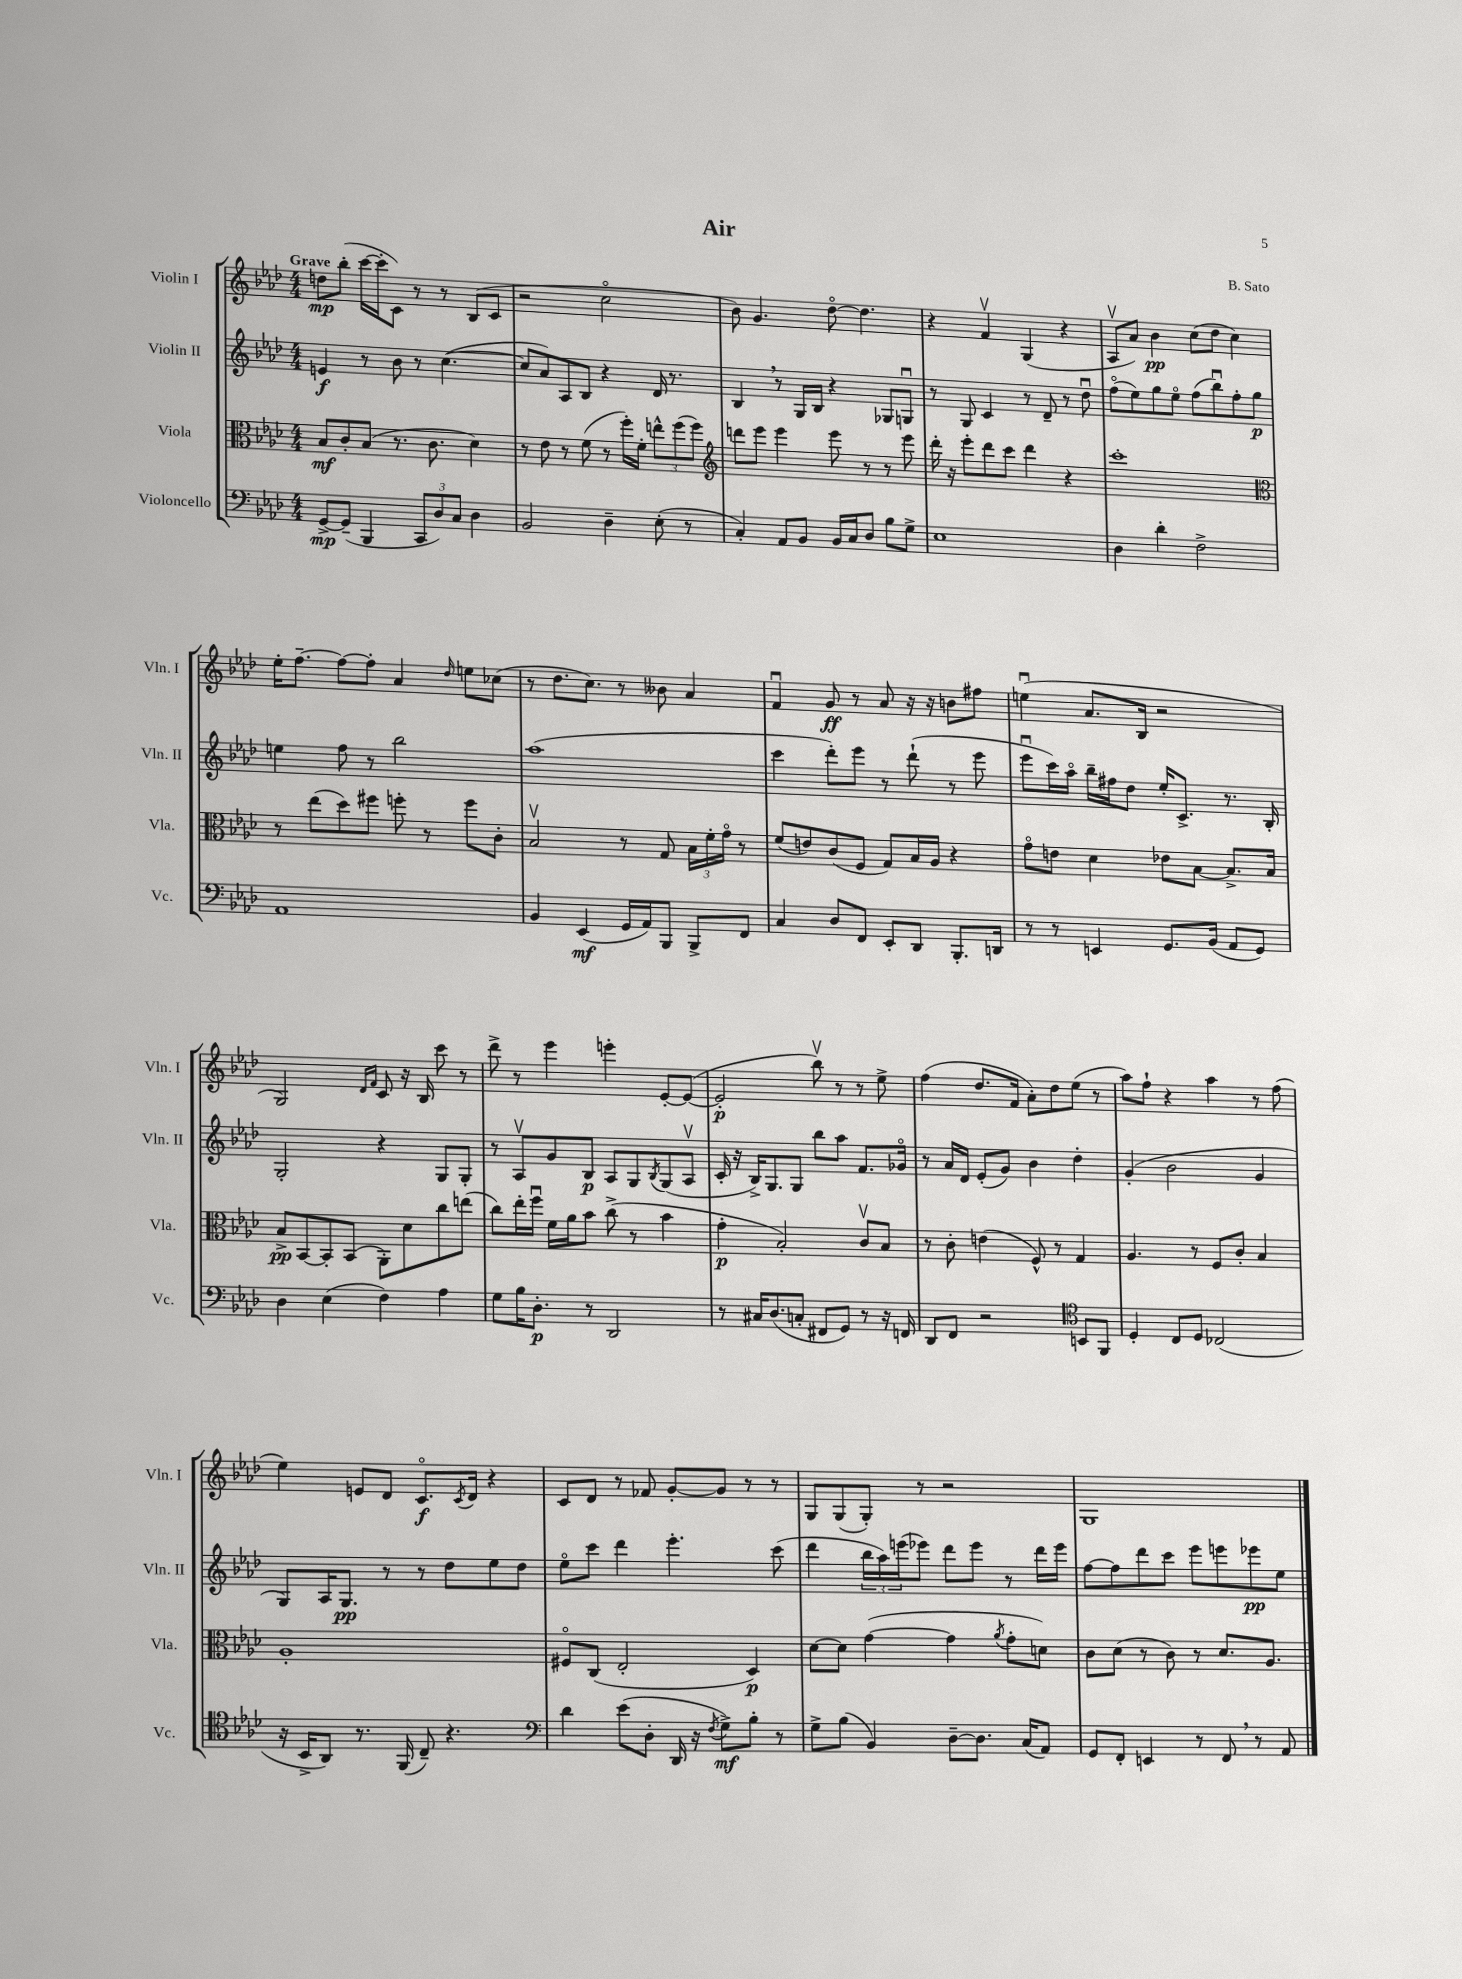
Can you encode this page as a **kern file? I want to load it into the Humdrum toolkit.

**kern	**kern	**kern	**kern
*staff4	*staff3	*staff2	*staff1
*clefF4	*clefC3	*clefG2	*clefG2
*k[b-e-a-d-]	*k[b-e-a-d-]	*k[b-e-a-d-]	*k[b-e-a-d-]
*M4/4	*M4/4	*M4/4	*M4/4
[8GG^/L	8B-/L	4e/	8dd\L
(8GG~/]J	8c'/	.	(8bb-'\J
4BBB-/	(8B-/J	8r	[16ccc\LL
.	.	.	16ccc'\]J
.	8.r	8b-\	8c\J)
12CC/L	.	8r	8r
.	8.c\	.	.
12D-/)	.	.	.
.	.	([4.cc\	8r
12C/J	.	.	.
4D-\	4d-\)	.	(8B-/L
.	.	.	8c/J
=	=	=	=
2BB-/	8r	8cc/]L	2r
.	8e-\	8a-/)	.
.	8r	8A-/	.
.	(8f\	8B-/J	.
4D-~\	8r	4r	2cco\
.	16ff'\LL)	.	.
.	16f'\JJ	.	.
(8E-'\	12ee^^\L	16d-/	.
.	.	8.r	.
.	(12ff\	.	.
8r	.	.	.
.	12ff\J)	.	.
=	=	=	=
*	*clefG2	*	*
4C'/)	8ddd\L	4B-/	8b-\)
.	8eee-\J	.	4.g/
8AA-/L	4eee-\	8r	.
8BB-/J	.	16G/LL	.
.	.	16B-/JJ	.
16BB-/LL	8eee-\	4r	[8dd-o\
16C/J	.	.	.
8D-/J	8r	.	4.dd-\]
8B-\L	8r	8G-/L	.
8G^\J	8eee-\	8Gu/J	.
=	=	=	=
1E-	16ddd-'\	8r	4r
.	16r	.	.
.	8eee-'\L	8G/	.
.	8ddd-\	4c/	4fv/
.	8ccc\J	.	.
.	4ddd-\	8r	(4G/
.	.	8d-~/	.
.	4r	8r	4r
.	.	8dd-u\	.
=	=	=	=
4D-\	1ccc'	(8ffo\L	8A-v/L
.	.	8ee-\)	8a-/J)
4d-'\	.	8gg\	4b-\
.	.	8ee-o\J	.
2F^\	.	(8ff\L	(8cc\L
.	.	8bb-u\)	8dd-\J
.	.	8ff'\	4cc\)
.	.	8gg\J	.
=	=	=	=
*	*clefC3	*	*
1AA-	8r	4ee\	16ee-'\LK
.	.	.	[8.ff~\J
.	(8ee-\L	.	.
.	8dd-\)	8ff\	8ff\_L
.	8ff#\J	8r	8ff'\]J
.	8ff'\	2bb-\	4a-/
.	8r	.	.
.	.	.	16qqdd-/
.	8ff\L	.	8ee\L
.	8c'\J	.	(8cc-\J
=	=	=	=
4BB-/	2B-v/	(1aa-	8r
.	.	.	8.dd-\L
(4EE-/	.	.	.
.	.	.	8.cc\J)
16GG/LL	8r	.	8r
16AA-/J)	.	.	.
8BBB-/J	8G/	.	8b--\
8BBB-^/L	24B-\LL	.	4a-/
.	24f'\	.	.
.	24go\JJ	.	.
8FF/J	8r	.	.
=	=	=	=
4C/	(8f/L	4ccc\	4fu/
.	8e/)	.	.
8D-/L	(8c/	8ddd-'\L)	8g/
8FF/J	8F/J	8eee-\J	8r
8EE-'/L	8G/L)	8r	8a-/
8DD-/J	16B-/L	(8ddd-`\	16r
.	16A-/JJ	.	16r
8.BBB-'/L	4r	8r	8b\L
.	.	8eee-\	8ff#\J
16DD/Jk	.	.	.
=	=	=	=
8r	8go\L	8eee-u\L	(4eeu\
8r	8e\J	16ccc\L)	.
.	.	16aa-o\JJ	.
4EE/	4d-\	16bb-~\LL	8.a-/L
.	.	16ff#\J	.
.	.	8dd-\J	.
.	.	.	16B-/Jk
8.GG/L	8e-\L	16ee-'/LK	2r
.	.	8.c^/J	.
.	[8B-\J	.	.
(16BB-/Jk	.	.	.
8AA-/L	8.B-^/]L	8.r	.
8GG/J)	.	.	.
.	16B-/Jk	16B-'/	.
=	=	=	=
4D-\	8B-^/L	2G'/	2G/)
.	[8BB-/	.	.
(4E-\	8BB-'/]	.	.
.	(8BB-/J	.	.
.	.	.	16qqd-/LL
.	.	.	16qqf/JJ
4F\)	8AA-'\L)	4r	8c/
.	8d-\	.	16r
.	.	.	16B-/
4A-\	8cc\	8G/L	8ccc\
.	(8ee\J	8G'/J	8r
=	=	=	=
8G\L	8cc\L)	8r	8ddd-^\
16B-\K	16ee-'\L	8A-v/L	8r
8.D-'\J	16ffu\JJ	.	.
.	16f\LL	8g/	4eee-\
.	16a-\J	.	.
8r	8b-\J	8B-/J	.
2DD-/	(8cc^\	8A-/L	4eee'\
.	8r	8G/	.
.	.	8qB-/	.
.	4b-\	(8G/	[8e-'/L
.	.	8A-v/J	(8e-/_J
=	=	=	=
8r	4g'\	16c'/	2e-'/]
.	.	16r	.
16C#/LK	.	16B-^/LK)	.
(8.D-/	.	8.G/	.
.	2B-'/)	.	.
8C'/J	.	8G/J	.
8FF#/L	.	8bb-\L	8bb-v\)
8GG/J)	.	8aa-\J	8r
8r	8cv/L	8.f/L	8r
16r	8B-/J	.	8ee-^\
16FF/	.	16g-o/Jk	.
=	=	=	=
8DD-/L	8r	8r	(4ff\
8FF/J	8c'\	16a-/LL	.
.	.	16d-/JJ	.
2r	(4e\	(8e-'/L	8.dd-/L
.	.	8g/J)	.
.	.	.	16f/Jk
.	8F^^/)	4b-\	8a-'\L)
.	8r	.	8dd-\
*clefC4	*	*	*
8BB/L	4G/	4dd-'\	(8ee-\J
8FF/J	.	.	8r
=	=	=	=
4D-'/	4.A-/	(4g'/	8aa-\L)
.	.	.	8ff`\J
8C/L	.	2b-\	4r
8D-/J	8r	.	.
(2C-/	8F/L	.	4aa-\
.	8c'/J	.	.
.	4B-/	4g/	8r
.	.	.	(8ff\
=	=	=	=
16r	1A-'	8G/L)	4ee-\)
16BB-^/LK	.	.	.
8AA-/J)	.	16A-/K	.
.	.	8.G/J	.
8.r	.	.	8e/L
.	.	8r	8d-/J
(16FF/	.	.	.
8C~/)	.	8r	8.co/L
4.r	.	8dd-\L	.
.	.	.	8qc/
.	.	.	16d-/Jk
.	.	8ee-\	4r
.	.	8dd-\J	.
=	=	=	=
*clefF4	*	*	*
4d-\	8F#o/L	8ee-o\L	8c/L
.	(8C/J	8ccc\J	8d-/J
(8e-\L	2E-'/	4ddd-\	8r
8D-'\J	.	.	8f-/
16DD-/	.	4.eee-'\	[8g'/L
16r	.	.	.
8qF/	.	.	.
8G^\L)	.	.	8g/]J
8B-'\J	4D-/)	.	8r
8r	.	(8ccc\	8r
=	=	=	=
8G^\L	[8d-\L	4ddd-\	8G/L
(8B-\J	8d-\]J	.	(8G/
4BB-/)	([4g\	24bb-\LL	8G'/J)
.	.	24aa-\)	.
.	.	(24eee\J	.
.	.	8eee-\J)	8r
[8D-~\L	4g\]	8ddd-\L	2r
8.D-\]J	.	8eee-\J	.
.	8qa-/	.	.
.	8g'\L	8r	.
(16C/LK	.	.	.
8AA-/J)	8d\J)	16ddd-\LL	.
.	.	16eee-\JJ	.
=	=	=	=
8GG/L	8c\L	[8ff\L	1G
8FF'/J	(8d-\J	8ff\]	.
4EE/	8r	8ddd-\	.
.	8c\)	8ccc\J	.
8r	8r	8eee-\L	.
8FF/	8.d-/L	8eee\	.
8r	.	8eee-\	.
.	8.A-/J	.	.
8AA-/	.	8ee-\J	.
==	==	==	==
*-	*-	*-	*-
